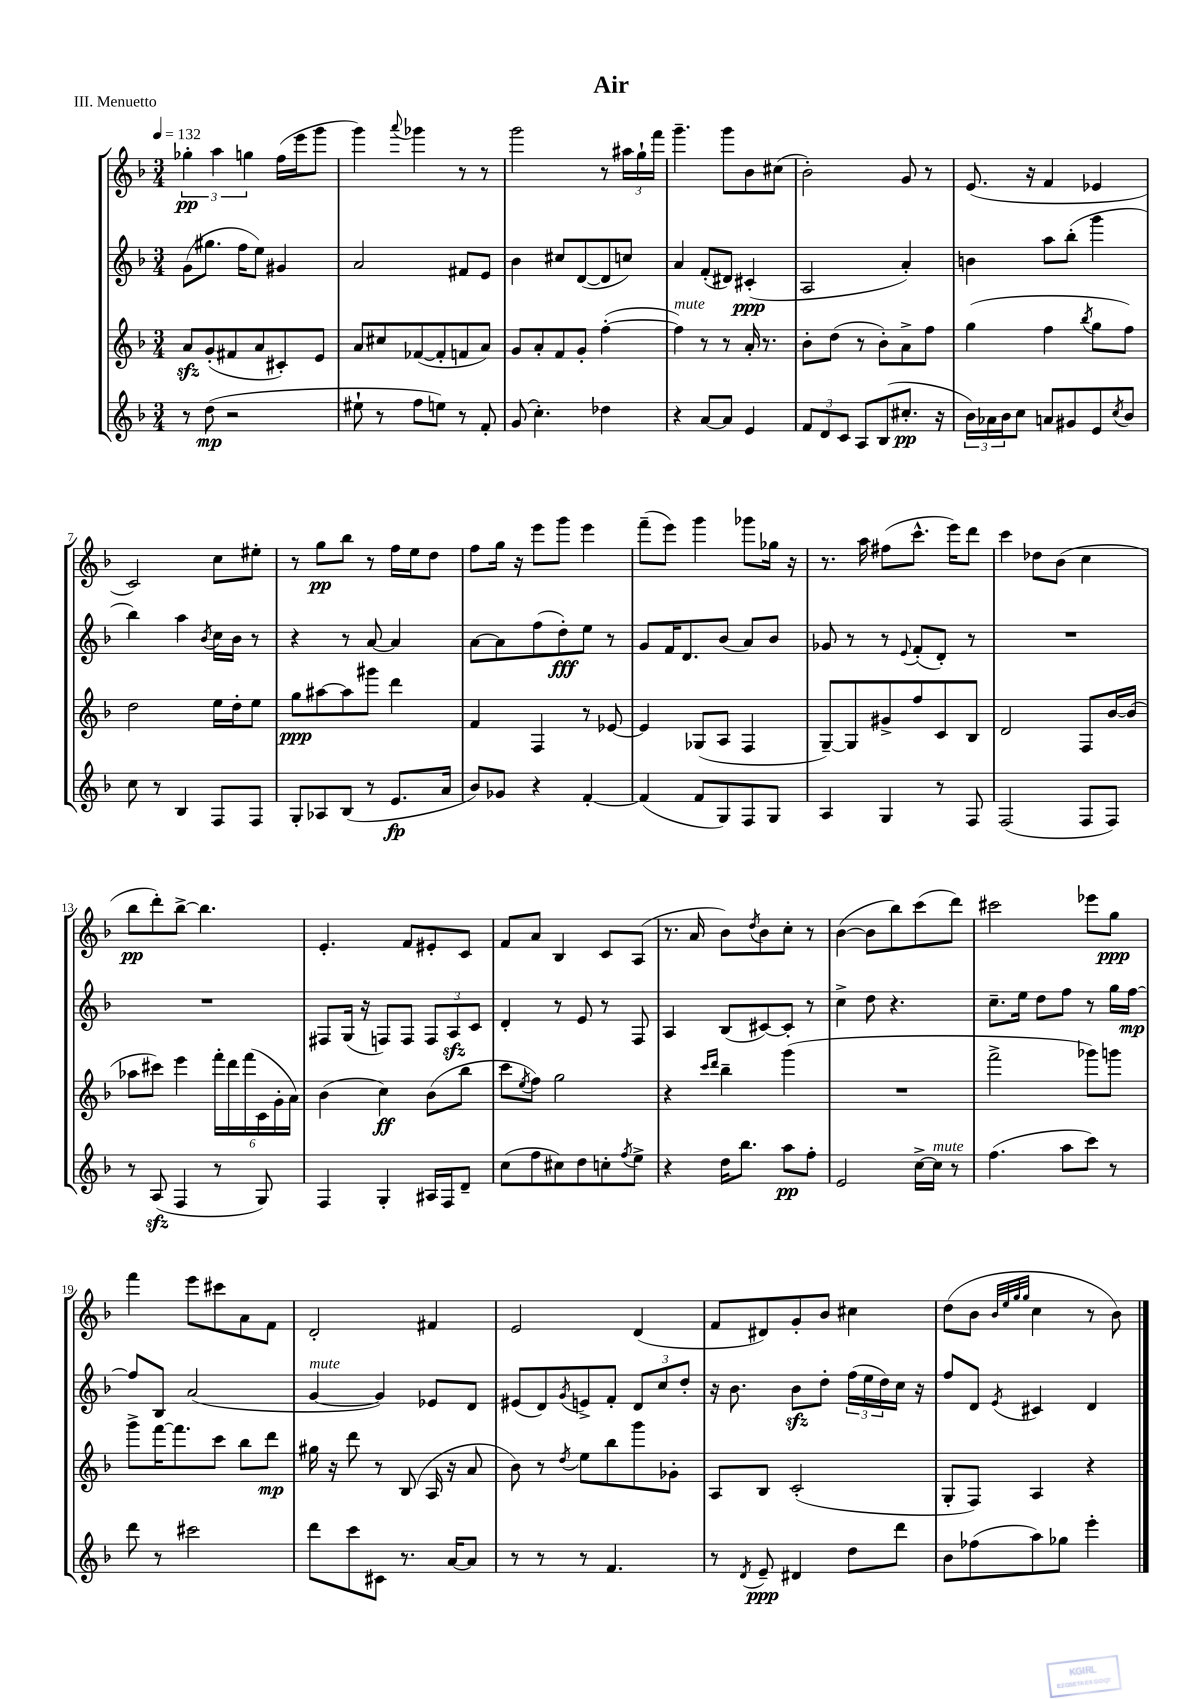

**kern	**dynam	**kern	**dynam	**kern	**dynam	**kern	**dynam
*part4	*part4	*part3	*part3	*part2	*part2	*part1	*part1
*staff4	*staff4	*staff3	*staff3	*staff2	*staff2	*staff1	*staff1
*clefG2	*	*clefG2	*	*clefG2	*	*clefG2	*
*k[b-]	*	*k[b-]	*	*k[b-]	*	*k[b-]	*
*M3/4	*	*M3/4	*	*M3/4	*	*M3/4	*
*MM132	*	*MM132	*	*MM132	*	*MM132	*
=1	=1	=1	=1	=1	=1	=1	=1
8r	.	8azz/L	.	(8g\L	.	6gg-X'\	pp
(8dd\	mp	(8g'/	.	8.gg#X\J	.	.	.
.	.	.	.	.	.	6aa\	.
2r	.	8f#X/	.	.	.	.	.
.	.	.	.	16ff\KL	.	.	.
.	.	.	.	.	.	6ggn\	.
.	.	8a/	.	8ee\J)	.	.	.
.	.	8c#X'/)	.	4g#X/	.	(16ff\LL	.
.	.	.	.	.	.	16eee\J	.
.	.	8e/J	.	.	.	8ggg\J	.
=2	=2	=2	=2	=2	=2	=2	=2
8ee#X`\	.	8a/L	.	2a/	.	4ggg\)	.
8r	.	8cc#X/	.	.	.	.	.
.	.	.	.	.	.	8qqaaa/	.
8ff\L	.	([8f-X/	.	.	.	4ggg-X\	.
8een\J)	.	8f-'/]	.	.	.	.	.
8r	.	8fn/	.	8f#X/L	.	8r	.
8f'/	.	8a/J)	.	8e/J	.	8r	.
=3	=3	=3	=3	=3	=3	=3	=3
(8g/	.	8g/L	.	4b-\	.	2ggg\	.
4.cc'\)	.	8a'/	.	.	.	.	.
.	.	8f/	.	8cc#X/L	.	.	.
.	.	8g'/J	.	([8d/	.	.	.
4dd-X\	.	([4ff'\	.	8d/]	.	8r	.
.	.	.	.	8ccn/J)	.	24aa#X\LL	.
.	.	.	.	.	.	24gg`\	.
.	.	.	.	.	.	24fff\JJ	.
=4	=4	=4	=4	=4	=4	=4	=4
!	!	!LO:TX:a:i:t=mute	!	!	!	!	!
4r	.	4ff\])	.	4a/	.	4.ggg~\	.
[8a/L	.	8r	.	(8f'/L	.	.	.
8a/J]	.	8r	.	8d#X/J)	.	8ggg\L	.
4e/	.	16a'/	.	(4c#X'/	ppp	8b-\	.
.	.	8.r	.	.	.	.	.
.	.	.	.	.	.	(8cc#X\J	.
=5	=5	=5	=5	=5	=5	=5	=5
12f/L	.	8b-'\L	.	2A/	.	2b-'\)	.
12d/	.	.	.	.	.	.	.
.	.	(8dd\J	.	.	.	.	.
12c/J	.	.	.	.	.	.	.
8A/L	.	8r	.	.	.	.	.
(8B-/	.	8b-'\L)	.	.	.	.	.
8.cc#X'/J	pp	8a^\	.	4a'/)	.	8g/	.
.	.	8ff\J	.	.	.	8r	.
16r	.	.	.	.	.	.	.
=6	=6	=6	=6	=6	=6	=6	=6
24b-\LL)	.	(4gg\	.	4bn\	.	(8.e/	.
24a-X\	.	.	.	.	.	.	.
24b-\J	.	.	.	.	.	.	.
8cc\J	.	.	.	.	.	.	.
.	.	.	.	.	.	16r	.
8an/L	.	4ff\	.	8aa\L	.	4f/	.
8g#X/	.	.	.	(8bb-'\J	.	.	.
.	.	8qbb-/	.	.	.	.	.
8e/	.	8gg\L	.	4ggg\	.	4e-X/	.
8qcc/	.	.	.	.	.	.	.
8b-/J	.	8ff\J)	.	.	.	.	.
!!LO:LB:g=z
=7	=7	=7	=7	=7	=7	=7	=7
8cc\	.	2dd\	.	4bb-\)	.	2c/)	.
8r	.	.	.	.	.	.	.
4B-/	.	.	.	4aa\	.	.	.
.	.	.	.	8qb-/	.	.	.
8F/L	.	16ee\LL	.	16cc\LL	.	8cc\L	.
.	.	16dd'\J	.	16b-\JJ	.	.	.
8F/J	.	8ee\J	.	8r	.	8ee#X'\J	.
=8	=8	=8	=8	=8	=8	=8	=8
8G'/L	.	8gg\L	ppp	4r	.	8r	.
8A-X/	.	[8aa#X\	.	.	.	8gg\L	pp
(8B-/J	.	8aa#\]	.	8r	.	8bb-\J	.
8r	.	8ggg#X\J	.	[8a/	.	8r	.
8.e/L	fp	4ddd\	.	4a/]	.	16ff\LL	.
.	.	.	.	.	.	16ee\J	.
.	.	.	.	.	.	8dd\J	.
16a/Jk	.	.	.	.	.	.	.
=9	=9	=9	=9	=9	=9	=9	=9
8b-/L)	.	4f/	.	[8a\L	.	8ff\L	.
8g-X/J	.	.	.	8a\]	.	16gg\Jk	.
.	.	.	.	.	.	16r	.
4r	.	4F/	.	(8ff\	.	8eee\L	.
.	.	.	.	8dd'\)	fff	8ggg\J	.
[4f'/	.	8r	.	8ee\J	.	4eee\	.
.	.	[8e-X/	.	8r	.	.	.
=10	=10	=10	=10	=10	=10	=10	=10
(4f/]	.	4e-/]	.	8g/L	.	(8fff~\L	.
.	.	.	.	16f/K	.	8eee\J)	.
.	.	.	.	8.d/	.	.	.
8f/L	.	(8G-X/L	.	.	.	4ggg\	.
8G/)	.	8A/J	.	(8b-/J	.	.	.
8F/	.	4F/	.	8a/L)	.	8ggg-X\L	.
8G/J	.	.	.	8b-/J	.	16gg-X\Jk	.
.	.	.	.	.	.	16r	.
=11	=11	=11	=11	=11	=11	=11	=11
4A/	.	[8G~/L)	.	8g-X/	.	8.r	.
.	.	8G/]	.	8r	.	.	.
.	.	.	.	.	.	16aa\	.
4G/	.	8g#X^/	.	8r	.	(8ff#X\L	.
.	.	.	.	8qqe/	.	.	.
.	.	8ff/	.	(8f'/L	.	8.ccc^^\J	.
8r	.	8c/	.	8d'/J)	.	.	.
.	.	.	.	.	.	16eee\KL)	.
8F/	.	8B-/J	.	8r	.	8ddd\J	.
=12	=12	=12	=12	=12	=12	=12	=12
(2F/	.	2d/	.	2.r	.	4ccc\	.
.	.	.	.	.	.	8dd-X\L	.
.	.	.	.	.	.	(8b-\J	.
8F/L	.	8F/L	.	.	.	4cc\	.
8F/J)	.	[16b-/L	.	.	.	.	.
.	.	(16b-/JJ]	.	.	.	.	.
!!LO:LB:g=z
=13	=13	=13	=13	=13	=13	=13	=13
8r	.	8aa-X\L	.	2.r	.	8bb-\L	pp
(8Azz/	.	8ccc#X\J)	.	.	.	8ddd'\)	.
4F/	.	4eee\	.	.	.	[8bb-^\J	.
.	.	.	.	.	.	4.bb-\]	.
8r	.	24fff'\LL	.	.	.	.	.
.	.	24ddd\	.	.	.	.	.
.	.	(24fff\	.	.	.	.	.
8G/)	.	24c\	.	.	.	.	.
.	.	24g'\	.	.	.	.	.
.	.	24a\JJ)	.	.	.	.	.
=14	=14	=14	=14	=14	=14	=14	=14
4F/	.	(4b-\	.	8F#X/L	.	4.e'/	.
.	.	.	.	(16G/Jk	.	.	.
.	.	.	.	16r	.	.	.
4G'/	.	4cc\)	ff	8Fn/L)	.	.	.
.	.	.	.	8F/J	.	8f/L	.
16A#X/LL	.	(8b-\L	.	12F/L	.	8e#X'/	.
16F/J	.	.	.	.	.	.	.
.	.	.	.	12Azz/	.	.	.
8d~/J	.	8bb-\J	.	.	.	8c/J	.
.	.	.	.	12c/J	.	.	.
=15	=15	=15	=15	=15	=15	=15	=15
(8cc\L	.	8ccc\L	.	4d'/	.	8f/L	.
.	.	8qee/	.	.	.	.	.
8ff\	.	8ff\J)	.	.	.	8a/J	.
8cc#X\)	.	2gg\	.	8r	.	4B-/	.
8dd\	.	.	.	8e/	.	.	.
8ccn'\	.	.	.	8r	.	8c/L	.
8qff/	.	.	.	.	.	.	.
8ee^\J	.	.	.	8F/	.	(8A/J	.
=16	=16	=16	=16	=16	=16	=16	=16
4r	.	4r	.	4A/	.	8.r	.
.	.	.	.	.	.	16a/	.
.	.	16qqccc/LL	.	.	.	.	.
.	.	16qqddd/JJ	.	.	.	.	.
16dd\KL	.	4bb-~\	.	(8B-/L	.	8b-\L)	.
8.bb-\J	.	.	.	.	.	.	.
.	.	.	.	.	.	8qdd/	.
.	.	.	.	[8c#X/)	.	8b-\	.
8aa\L	pp	(4ggg\	.	8c#'/J]	.	8cc'\J	.
8ff'\J	.	.	.	8r	.	8r	.
=17	=17	=17	=17	=17	=17	=17	=17
2e/	.	2.r	.	4cc^\	.	([4b-\	.
.	.	.	.	8dd\	.	8b-\L]	.
.	.	.	.	4.r	.	8bb-\)	.
[16cc^\LL	.	.	.	.	.	(8ccc\	.
!LO:TX:a:i:t=mute	!	!	!	!	!	!	!
16cc\JJ]	.	.	.	.	.	.	.
8r	.	.	.	.	.	8ddd\J)	.
=18	=18	=18	=18	=18	=18	=18	=18
(4.ff\	.	2fff^\	.	8.cc~\L	.	2ccc#X\	.
.	.	.	.	16ee\Jk	.	.	.
.	.	.	.	8dd\L	.	.	.
8aa\L	.	.	.	8ff\J	.	.	.
8ccc\J)	.	8ggg-X\L)	.	8r	.	8eee-X\L	.
8r	.	8gggn\J	.	16gg\LL	.	8gg\J	ppp
.	.	.	.	[16ff\JJ	mp	.	.
!!LO:LB:g=z
=19	=19	=19	=19	=19	=19	=19	=19
8ddd\	.	8ggg^\L	.	8ff/L]	.	4fff\	.
8r	.	[16fff\K	.	8B-/J	.	.	.
.	.	8.fff\]	.	.	.	.	.
2ccc#X\	.	.	.	(2a/	.	8eee\L	.
.	.	8ccc\J	.	.	.	8ccc#X\	.
.	.	8bb-\L	.	.	.	8a\	.
.	.	8ddd\J	mp	.	.	8f\J	.
=20	=20	=20	=20	=20	=20	=20	=20
!	!	!	!	!LO:TX:a:i:t=mute	!	!	!
8ddd\L	.	16gg#X\	.	[4g/	.	2d'/	.
.	.	16r	.	.	.	.	.
8ccc\	.	8ddd\	.	.	.	.	.
8c#X\J	.	8r	.	4g/])	.	.	.
8.r	.	(8B-/	.	.	.	.	.
.	.	16A/	.	8e-X/L	.	4f#X/	.
[16a/KL	.	16r	.	.	.	.	.
8a/J]	.	8a/	.	8d/J	.	.	.
=21	=21	=21	=21	=21	=21	=21	=21
8r	.	8b-\)	.	(8e#X/L	.	2e/	.
8r	.	8r	.	8d/)	.	.	.
.	.	8qdd/	.	8qg/	.	.	.
8r	.	8ee\L	.	8en^/	.	.	.
4.f/	.	8bb-\	.	8f'/J	.	.	.
.	.	8ggg\	.	12d/L	.	(4d/	.
.	.	.	.	12cc/	.	.	.
.	.	8g-X'\J	.	.	.	.	.
.	.	.	.	12dd'/J	.	.	.
=22	=22	=22	=22	=22	=22	=22	=22
8r	.	8A/L	.	16r	.	8f/L	.
.	.	.	.	8.b-\	.	.	.
8qd/	.	.	.	.	.	.	.
8e~/	ppp	8B-/J	.	.	.	8d#X/)	.
4d#X/	.	(2c'/	.	8b-zz\L	.	8g'/	.
.	.	.	.	8dd'\J	.	8b-/J	.
8dd\L	.	.	.	(24ff\LL	.	4cc#X\	.
.	.	.	.	24ee\	.	.	.
.	.	.	.	24dd\)	.	.	.
8ddd\J	.	.	.	16cc\JJ	.	.	.
.	.	.	.	16r	.	.	.
=23	=23	=23	=23	=23	=23	=23	=23
8b-\L	.	8G'/L	.	8ff/L	.	(8dd\L	.
(8ff-X\	.	8F/J)	.	8d/J	.	8b-\J	.
.	.	.	.	.	.	32qqb-/LLL	.
.	.	.	.	.	.	32qqee/	.
.	.	.	.	.	.	32qqgg/	.
.	.	.	.	8qe/	.	32qqgg/JJJ	.
8aa\)	.	4A/	.	4c#X/	.	4cc\	.
8gg-X\J	.	.	.	.	.	.	.
4eee'\	.	4r	.	4d/	.	8r	.
.	.	.	.	.	.	8b-\)	.
==	==	==	==	==	==	==	==
*-	*-	*-	*-	*-	*-	*-	*-
